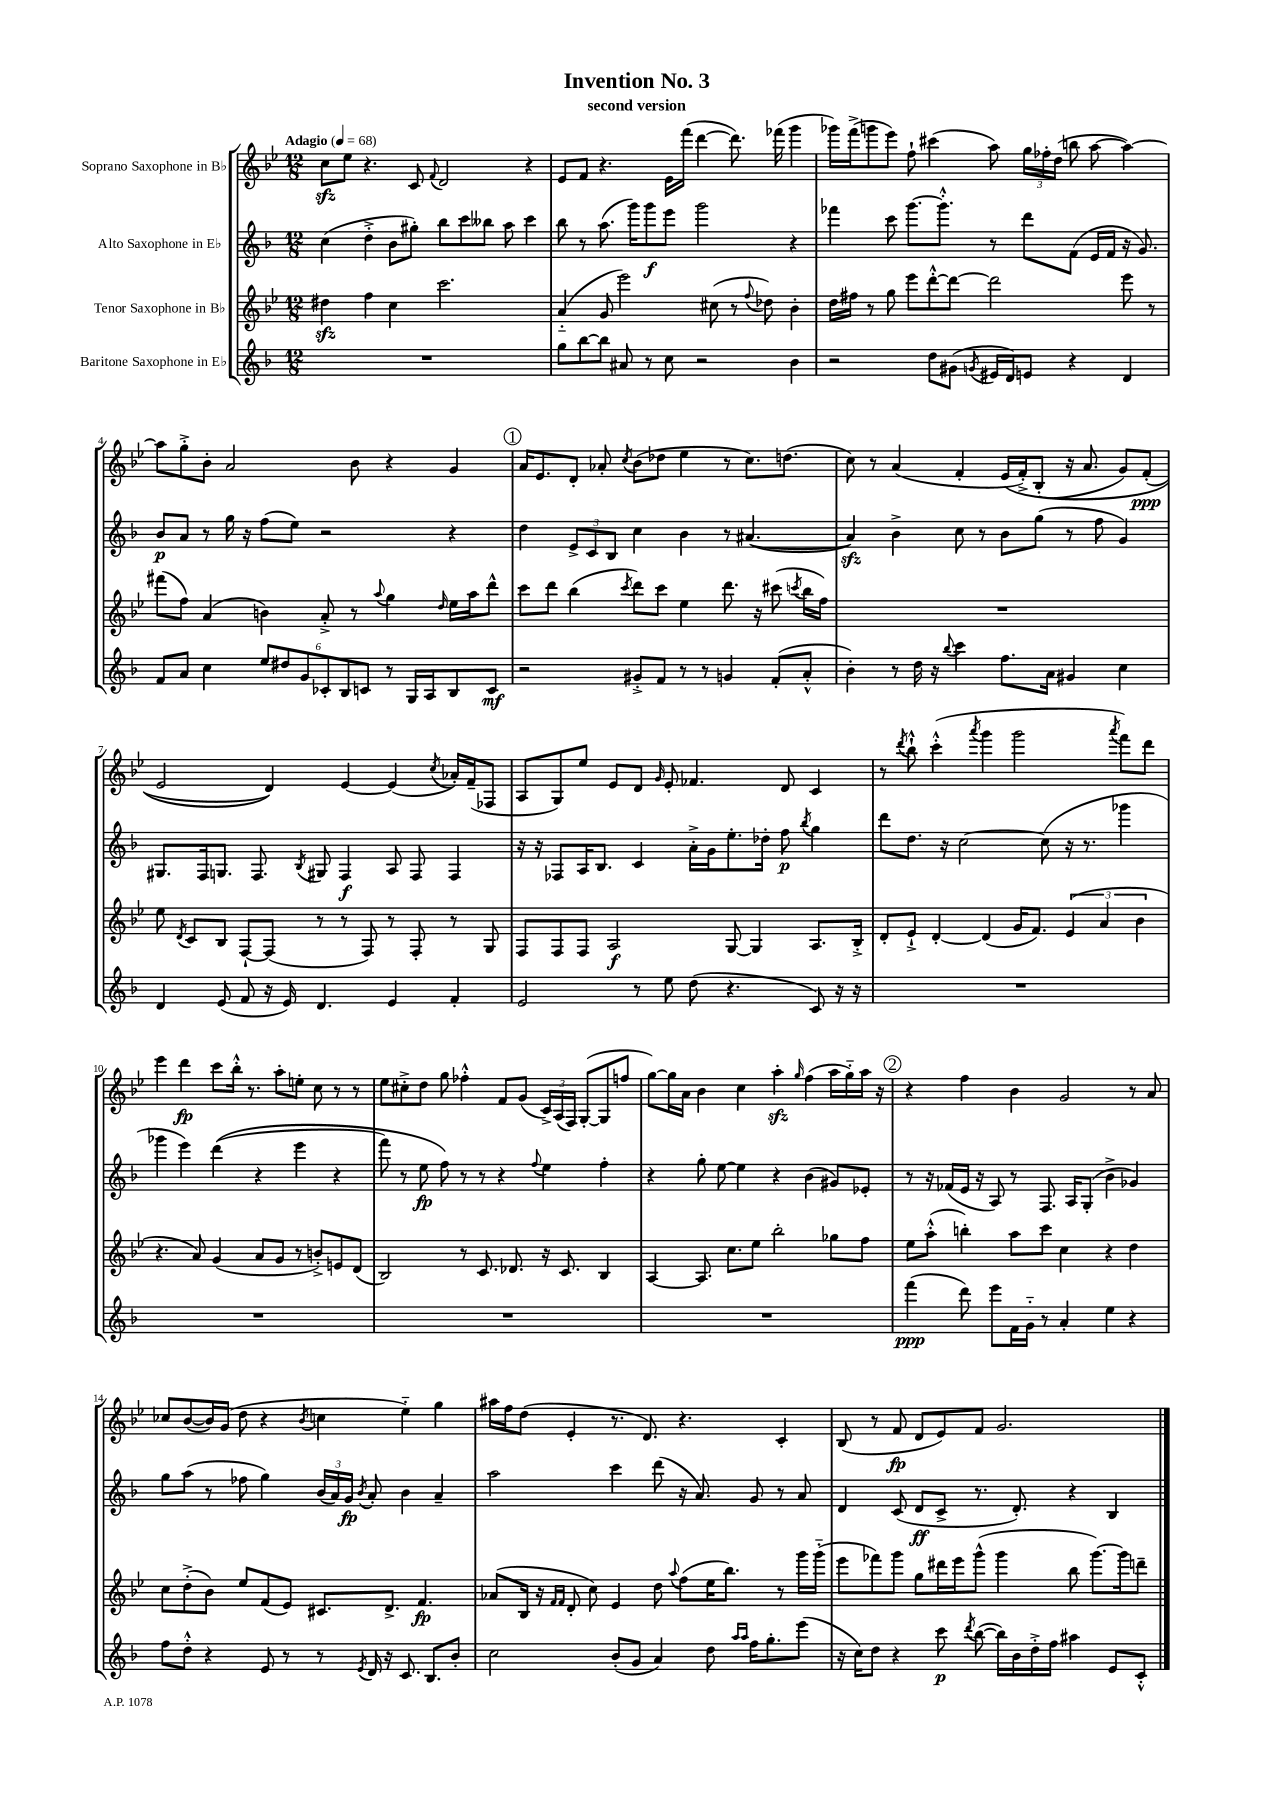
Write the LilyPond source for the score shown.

\header { title = "Invention No. 3" subtitle = "second version" }
<<
\new StaffGroup <<
\new Staff = "s0" \with { instrumentName = "Soprano Saxophone in Bb" } {
    \clef treble \key bes \major \numericTimeSignature \time 12/8 \tempo "Adagio" 4 = 68
    \autoBeamOff c''8[\sfz ees''8] r4. c'8 \appoggiatura { f'8 } d'2 r4 |
    ees'8[ f'8] r4. ees'16[ f'''16]( d'''4~ d'''8.) fes'''16( g'''4 |
    ges'''16[) f'''16->( g'''8 ees'''8]) f''8-! cis'''4( a''8) \tuplet 3/2 { g''16[ fes''16-. d''16]( } b''8 a''8~ a''4~) |
    a''8[ g''8-.-> bes'8]-. a'2 bes'8 r4 g'4 |
    \mark \markup { \circle "1" } a'16[ ees'8. d'8]-. aes'8-. \acciaccatura { c''8 } bes'8[( des''8] ees''4 r8 c''8.[) d''8.]( |
    c''8) r8 a'4( f'4-. ees'16[\( f'16-.->) bes8]-.( r16 a'8. g'8[) f'8]-.\ppp( |
    ees'2 d'4)\) ees'4~ ees'4( \acciaccatura { c''8 } aes'16[-.) f'16--( fes8] |
    a8[ g8) ees''8] ees'8[ d'8] \grace { g'16 } ees'8-. fes'4. d'8 c'4 |
    r8 \acciaccatura { d'''8 } bes''8-!-^ c'''4-.-^( \acciaccatura { a'''8 } g'''4 g'''2 \acciaccatura { a'''8 } f'''8[) d'''8] |
    ees'''4 d'''4\fp c'''8[ bes''16]-.-^ r8. a''8[-. e''8]-. c''8 r8 r8 |
    ees''8[ cis''8-.-> d''8] g''8 fes''4-.-^ f'8[ g'8]( \tuplet 3/2 { c'16[->) a16( f16]) } g8[~-.( g8 f''8] |
    g''8[~) g''16 a'16] bes'4 c''4 a''4-.\sfz \grace { g''16 } f''4( a''16[ g''16-_) a''16] r16 |
    \mark \markup { \circle "2" } r4 f''4 bes'4 g'2 r8 a'8 |
    ces''8[ bes'8~( bes'16) g'16]( d''8 r4 \acciaccatura { bes'8 } c''4 ees''4-_) g''4 |
    ais''16[ f''16 d''8]( ees'4-. r8. d'8.) r4. c'4-. |
    bes8( r8 f'8\fp d'8[ ees'8) f'8] g'2. \bar "|." |
}
\new Staff = "s1" \with { instrumentName = "Alto Saxophone in Eb" } {
    \clef treble \key f \major \numericTimeSignature \time 12/8
    \autoBeamOff c''4( d''4-.-> bes'8[ gis''8]-.) bes''8[ c'''8 beses''8] a''8 c'''4 |
    bes''8 r8 a''8.( g'''16[) g'''8\f e'''8] g'''2 r4 |
    fes'''4 c'''8 g'''8.[~ g'''8.]-.-^ r8 d'''8[ f'8]( e'16[ f'16] r16 g'8.) |
    bes'8[\p a'8] r8 g''16 r16 f''8[( e''8]) r2 r4 |
    \mark \markup { \circle "1" } d''4 \tuplet 3/2 { e'8[-> c'8 bes8] } c''4 bes'4 r8 ais'4.~( |
    ais'4\sfz) bes'4-> c''8 r8 bes'8[ g''8]( r8 f''8 g'4) |
    gis8.[ f16 g8.] f8. \acciaccatura { bes8 } gis8 f4\f a8 f8 f4 |
    r16 r16 fes8[ a16 bes8.] c'4 a'16[-.-> g'16 e''8.-. des''16]-. f''8\p \acciaccatura { bes''8 } g''4 |
    d'''8[ d''8.] r16 c''2~ c''8( r16 r8. ges'''4 |
    ges'''4 e'''4) d'''4(\( r4 e'''4 r4 |
    f'''8) r8 e''8\fp f''8\) r8 r8 r4 \appoggiatura { f''8 } e''4 f''4-. |
    r4 g''8-. e''8~ e''4 r4 bes'4( gis'8[) ees'8]-. |
    \mark \markup { \circle "2" } r8 r16 fes'16[( e'16] r16 a8) r8 f8. a16[ g8]-.( bes'4-> ges'4) |
    g''8[ a''8]( r8 fes''8 g''4) \tuplet 3/2 { bes'16[( a'16) g'16]\fp } \acciaccatura { bes'8 } a'8-. bes'4 a'4-- |
    a''2 c'''4 d'''8( r16 a'8.) g'8 r8 a'8 |
    d'4 c'8( d'8[\ff c'8]-> r8. d'8.-.) r4 bes4 \bar "|." |
}
\new Staff = "s2" \with { instrumentName = "Tenor Saxophone in Bb" } {
    \clef treble \key bes \major \numericTimeSignature \time 12/8
    \autoBeamOff dis''4\sfz f''4 c''4 c'''2. |
    a'4-_( g'8 ees'''2) cis''8( r8 \appoggiatura { f''8 } des''8) bes'4-. |
    d''16[ fis''16] r8 g''8 ees'''8[ d'''8~-.-^ d'''8]~ d'''2 ees'''8 r8 |
    fis'''8[( f''8]) a'4( b'4) a'8-.-> r8 \appoggiatura { a''8 } g''4 \grace { d''16 } ees''16[ a''16 d'''8]-^ |
    \mark \markup { \circle "1" } c'''8[ d'''8] bes''4( \acciaccatura { c'''8 } d'''8[) c'''8] ees''4 d'''8. r16 cis'''8( \acciaccatura { c'''8 } bes''16[ f''16]) |
    R1. |
    ees''8 \acciaccatura { d'8 } c'8[ bes8] f8[~-! f8]( r8 r8 f8) r8 f8-. r8 g8 |
    f8[ f8 f8] a2\f g8~ g4 a8.[ bes16]-.-> |
    d'8[-. ees'8]-!-> d'4~-. d'4( g'16[ f'8.]) \tuplet 3/2 { ees'4( a'4 bes'4 } |
    r4. a'8) g'4( a'8[ g'8] r8 b'8[-.->) e'8 d'8]( |
    bes2) r8 c'8. des'8. r16 c'8. bes4 |
    a4~ a8. c''8.[ ees''8] bes''2-. ges''8[ f''8] |
    \mark \markup { \circle "2" } ees''8[ a''8]-.-^( b''4-.) a''8[ c'''8] c''4 r4 d''4 |
    c''8[ d''8-.->( bes'8]) ees''8[ f'8( ees'8]) cis'8.[ d'8.]-> f'4.\fp |
    aes'8[( bes16] r16 \grace { f'16[ f'16] } d'8-. c''8) ees'4 d''8 \appoggiatura { a''8 } f''8[( ees''16 bes''8.]) r8 g'''16[ g'''16]-_( |
    ees'''8[ fes'''8) g'''8] g''8[ dis'''16 ees'''16 g'''8]-^( g'''4 bes''8 g'''8.[~) g'''16 d'''8]-- \bar "|." |
}
\new Staff = "s3" \with { instrumentName = "Baritone Saxophone in Eb" } {
    \clef treble \key f \major \numericTimeSignature \time 12/8
    \autoBeamOff R1. |
    g''8[ bes''8~ bes''8] ais'8 r8 c''8 r2 bes'4 |
    r2 d''8[ gis'8]( \acciaccatura { g'8 } eis'16[ d'16) e'8] r4 d'4 |
    f'8[ a'8] c''4 \tuplet 6/4 { e''8[ dis''8 g'8 ces'8-. bes8 c'8] } r8 g16[ a16 bes8 c'8]\mf |
    \mark \markup { \circle "1" } r2 gis'8[-.-> f'8] r8 r8 g'4 f'8[-.( a'8]-.-^ |
    bes'4-.) r8 d''16 r16 \appoggiatura { bes''8 } c'''4 f''8.[ a'16] gis'4 c''4 |
    d'4 e'8( f'8 r16 e'16) d'4. e'4 f'4-. |
    e'2 r8 e''8 d''8( r4. c'8) r16 r16 |
    R1. |
    R1. |
    R1. |
    R1. |
    \mark \markup { \circle "2" } f'''4\ppp( d'''8) e'''8[ f'16 g'16]-_ r8 a'4-. e''4 r4 |
    f''8[ d''8]-.-^ r4 e'8 r8 r8 \acciaccatura { e'8 } d'16 r16 c'8. bes8.[ bes'8]-. |
    c''2 bes'8[-.( g'8] a'4) d''8 \grace { a''16[ a''16] } f''16[ g''8.-. e'''8]( |
    r16 c''16[) d''8] r4 c'''8\p \acciaccatura { d'''8 } bes''8~( bes''16[) bes'16 d''16-.-> f''16] ais''4 e'8[ c'8]-.-^ \bar "|." |
}
>>
>>
